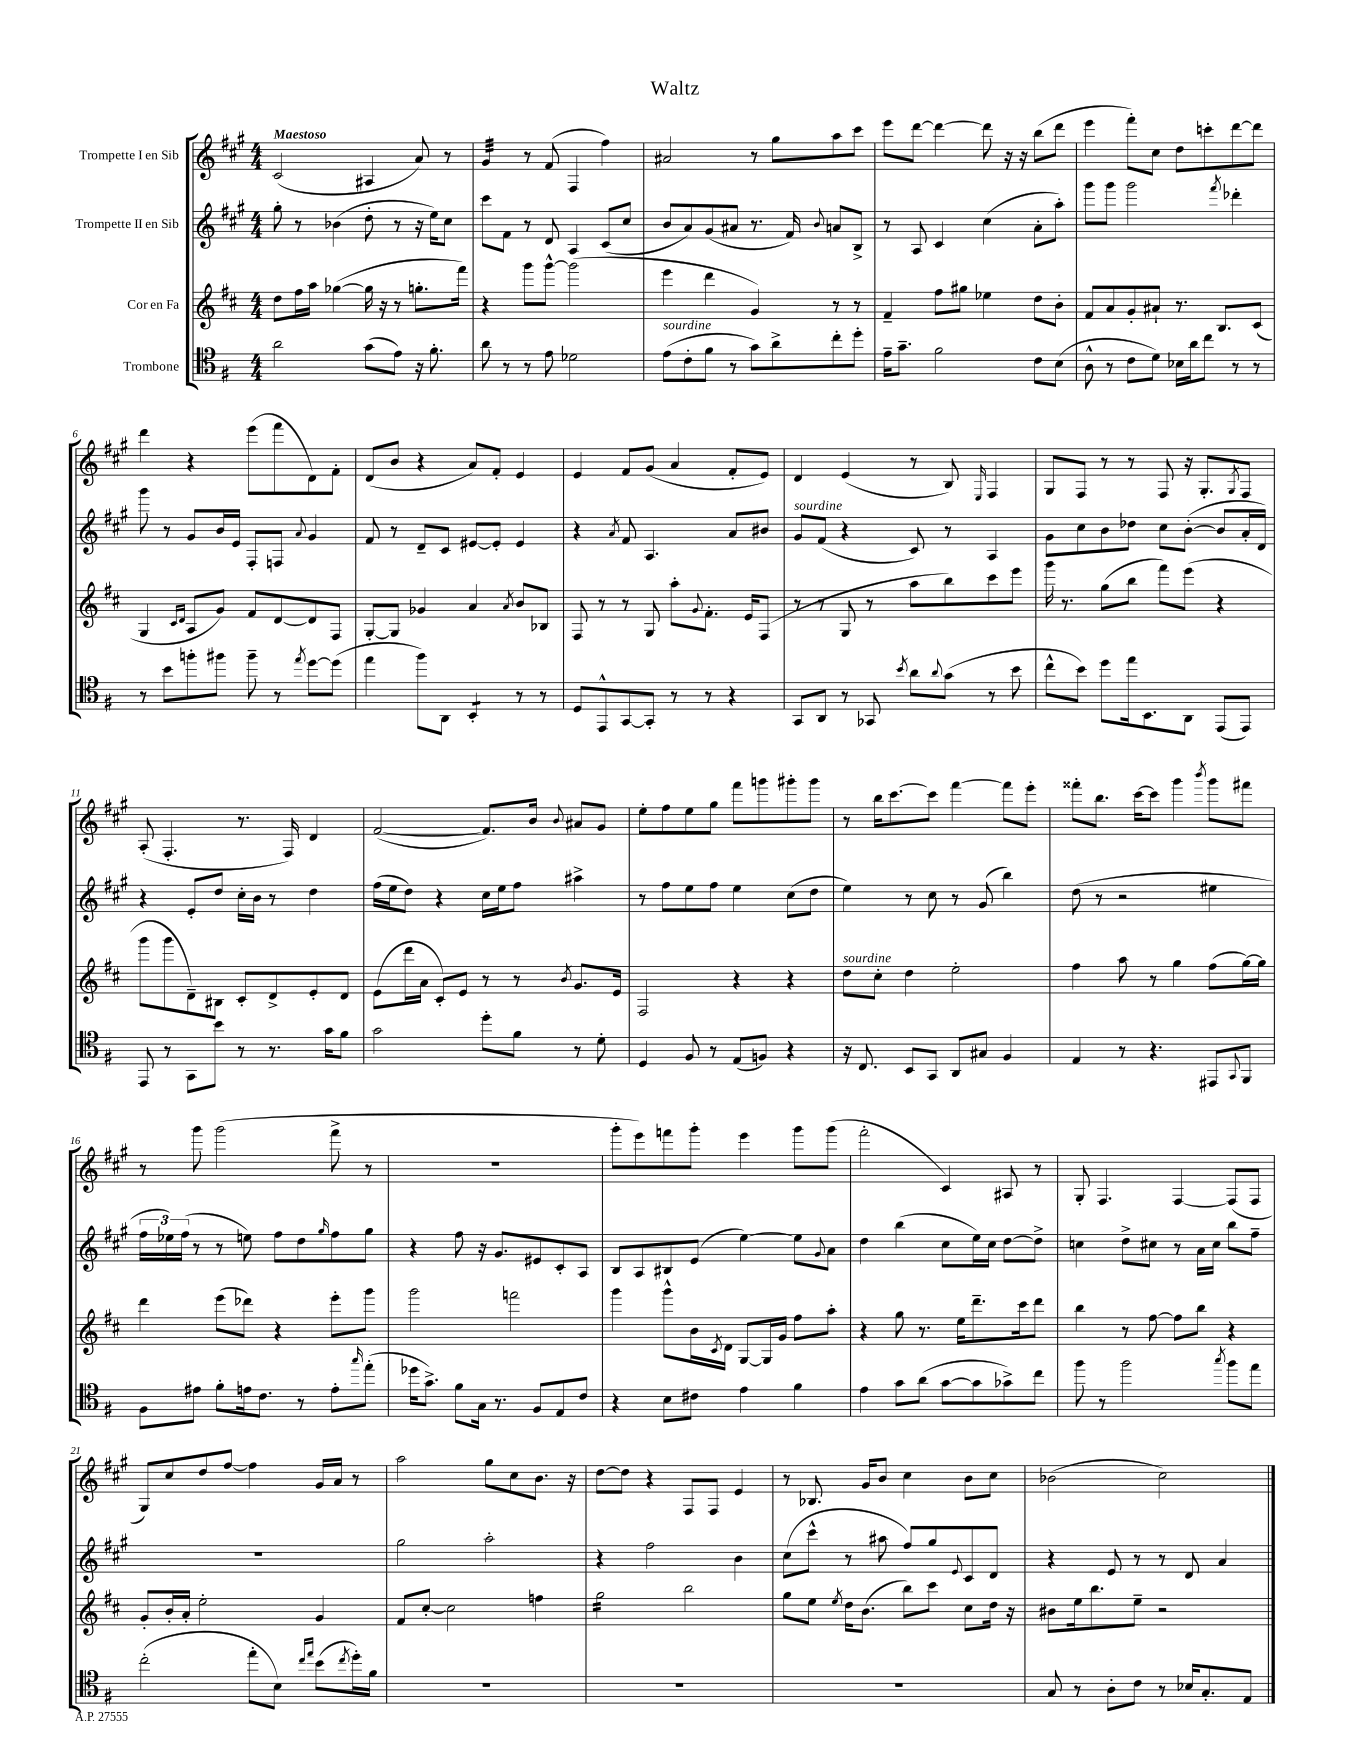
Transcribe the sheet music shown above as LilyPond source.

\header { title = "Waltz" }
<<
\new StaffGroup <<
\new Staff = "s0" \with { instrumentName = "Trompette I en Sib" } {
    \clef treble \key a \major \numericTimeSignature \time 4/4 \tempo "Maestoso"
    cis'2( ais4 a'8) r8 |
    gis'4:32 r8 fis'8( fis4 fis''4) |
    ais'2 r8 gis''8 a''8 cis'''8 |
    e'''8 d'''8~ d'''4~ d'''8 r16 r16 b''8( d'''8 |
    e'''4 fis'''8-.) cis''8 d''8 c'''8-. d'''8~ d'''8 |
    d'''4 r4 e'''8( fis'''8 d'8) fis'8-. |
    d'8( b'8 r4 a'8) fis'8-. e'4 |
    e'4 fis'8 gis'8( a'4 fis'8-. e'8) |
    d'4 e'4( r8 b8) \grace { e16 } fis4 |
    gis8 fis8 r8 r8 fis8 r16 gis8.-. \acciaccatura { gis8 } fis8 |
    a8-.( fis4.-. r8. fis16) d'4 |
    fis'2~( fis'8.) b'16 \appoggiatura { b'8 } ais'8 gis'8 |
    e''8-. fis''8 e''8 gis''8 fis'''8 g'''8 gis'''8-. gis'''8 |
    r8 b''16 cis'''8.~ cis'''8 fis'''4~ fis'''8 e'''8-. |
    fisis'''8-. b''8. cis'''16~ cis'''8 gis'''4 \acciaccatura { b'''8 } gis'''8 fis'''8 |
    r8 gis'''8 gis'''2( fis'''8-> r8 |
    R1 |
    gis'''8-. e'''8) f'''8 gis'''8-. e'''4 gis'''8 gis'''8( |
    fis'''2-. cis'4) ais8 r8 |
    gis8-. fis4. fis4~ fis8( fis8 |
    gis8) cis''8 d''8 fis''8~ fis''4 gis'16 a'16 r8 |
    a''2 gis''8 cis''8 b'8. r16 |
    d''8~ d''8 r4 fis8 fis8 e'4 |
    r8 bes8. gis'16 b'8 cis''4 b'8 cis''8 |
    bes'2( cis''2) \bar "|." |
}
\new Staff = "s1" \with { instrumentName = "Trompette II en Sib" } {
    \clef treble \key a \major \numericTimeSignature \time 4/4
    gis''8-. r8 bes'4( d''8-. r8 r16 e''16) cis''8 |
    cis'''8 fis'8 r8 d'8 a4 cis'8( cis''8 |
    b'8 a'8) gis'8( ais'8 r8. fis'16) \appoggiatura { b'8 } a'8 b8-> |
    r8 a8 cis'4 cis''4( a'8-. a''8-.) |
    gis'''8 gis'''8 gis'''2 \acciaccatura { fis'''8 } des'''4-. |
    gis'''8 r8 gis'8 b'16 e'16 fis8-. f8 \appoggiatura { a'8 } gis'4 |
    fis'8 r8 d'8-- cis'8 eis'8~ eis'8-. eis'4 |
    r4 \acciaccatura { a'8 } fis'8 a4. a'8 bis'8 |
    gis'8^\markup { \italic "sourdine" } fis'8( r4 cis'8) r8 a4 |
    gis'8 cis''8 b'8 des''8 cis''8 b'8~-.( b'8 a'16-. d'16) |
    r4 e'8-. d''8 cis''16-. b'16 r8 d''4 |
    fis''16( e''16 d''8) r4 cis''16 e''16 fis''8 ais''4-> |
    r8 fis''8 e''8 fis''8 e''4 cis''8( d''8 |
    e''4) r8 cis''8 r8 gis'8( b''4) |
    d''8( r8 r2 eis''4 |
    \tuplet 3/2 { fis''16 ees''16) fis''16( } r8 r8 e''8) fis''8 d''8 \grace { gis''16 } fis''8 gis''8 |
    r4 fis''8 r16 gis'8. eis'8 cis'8-. a8 |
    b8 a8 bis8 e'8( e''4~) e''8 \appoggiatura { gis'8 } a'8 |
    d''4 b''4( cis''8 e''16) cis''16 d''8~ d''8-> |
    c''4 d''8-> cis''8 r8 a'16 cis''16 b''8 fis''8-- |
    R1 |
    gis''2 a''2-. |
    r4 fis''2 b'4 |
    cis''8( cis'''8-^ r8 ais''8 fis''8) gis''8 \appoggiatura { e'8 } cis'8 d'8 |
    r4 e'8 r8 r8 d'8 a'4 \bar "|." |
}
\new Staff = "s2" \with { instrumentName = "Cor en Fa" } {
    \clef treble \key d \major \numericTimeSignature \time 4/4
    d''8 fis''16 a''16 ges''4~( ges''16 r16 r8 g''8.-. fis'''16) |
    r4 g'''8 g'''8~-^ g'''2( |
    e'''4 d'''4 g'4) r8 r8 |
    fis'4-- fis''8 gis''8 ees''4 d''8 b'8-. |
    fis'8 a'8 g'8-. ais'8-! r8. b8. cis'8( |
    g4 \grace { cis'16 d'16 } a8 g'8) fis'8 d'8~ d'8 fis8 |
    g8~-. g8 ges'4 a'4 \acciaccatura { a'8 } b'8 bes8 |
    fis8 r8 r8 g8 a''8-. \appoggiatura { g'8 } fis'8.-. e'16 fis8( |
    r8 r8 g8 r8 a''8 b''8) cis'''8 e'''8 |
    g'''16 r8. g''8( b''8 fis'''8) e'''8( r4 |
    g'''8 g'''8 d'8--) bis8 cis'8-. d'8-> e'8-. d'8 |
    e'8( d'''16 a'16 cis'8-.) e'8 r8 r8 \acciaccatura { b'8 } g'8. e'16 |
    fis2 r4 r4 |
    d''8^\markup { \italic "sourdine" } cis''8-. d''4 e''2-. |
    fis''4 a''8 r8 g''4 fis''8( g''16~) g''16 |
    d'''4 e'''8( des'''8) r4 e'''8-. g'''8 |
    g'''2 f'''2 |
    g'''4 g'''8-^ b'16 \acciaccatura { cis'8 } d'16 g8~ g16 g'16 fis''8 a''8-. |
    r4 g''8 r8. e''16 d'''8.-- cis'''16 d'''8 |
    b''4 r8 fis''8~ fis''8 b''8 r4 |
    g'8-. b'16-. a'16-. e''2-. g'4 |
    fis'8 cis''8~-. cis''2 f''4 |
    g''2:16 b''2 |
    g''8 e''8 \acciaccatura { e''8 } d''16 b'8.( b''8) cis'''8 cis''8 d''16 r16 |
    bis'8 e''16 b''8. e''8-- r2 \bar "|." |
}
\new Staff = "s3" \with { instrumentName = "Trombone" } {
    \clef tenor \key g \major \numericTimeSignature \time 4/4
    a'2 g'8( e'8) r16 fis'8.-. |
    a'8 r8 r8 e'8 des'2 |
    e'8^\markup { \italic "sourdine" }( c'8-. fis'8 r8 g'8) a'8-> c''8-. d''8-. |
    e'16-- g'8.-- fis'2 c'8 b8( |
    a8-^ r8 c'8 d'8) bes16 a'16 c''8 r8 r8 |
    r8 b'8 f''8-. fis''8 fis''8-- r8 \acciaccatura { e''8 } d''8~ d''8( |
    e''4 fis''8) a,8 b,4:8-. r8 r8 |
    d8 e,8-^ g,8~ g,8-. r8 r8 r4 |
    g,8 a,8 r8 ges,8 \acciaccatura { b'8 } a'8 \appoggiatura { a'8 } g'8( r8 b'8 |
    c''8-^ b'8) d''8 e''16 b,8. a,8 e,8( e,8) |
    e,8 r8 g,8 b'8 r8 r8. g'16 fis'8 |
    g'2 d''8-. fis'8 r8 d'8-. |
    d4 fis8 r8 e8( f8) r4 |
    r16 c8. b,8 g,8 a,8 gis8 fis4 |
    e4 r8 r4. eis,8 \appoggiatura { g,8 } fis,8 |
    fis8 eis'8 fis'8-. e'16 c'8. r8 e'8-. \grace { g''16 } e''8-.( |
    des''16 g'8.->) fis'8 g16 r8. fis8 e8 c'8 |
    r4 b8 cis'8 e'4 fis'4 |
    e'4 g'8 a'8( g'8~ g'8 ges'8->) c''8 |
    fis''8 r8 fis''2 \acciaccatura { g''8 } fis''8 e''8 |
    c''2-.( e''8-. b8) \grace { c''16 e''16 } b'8( \acciaccatura { c''8 } d''16-.) fis'16 |
    R1 |
    R1 |
    R1 |
    g8 r8 a8-. c'8 r8 bes16 g8.-. e8 \bar "|." |
}
>>
>>
